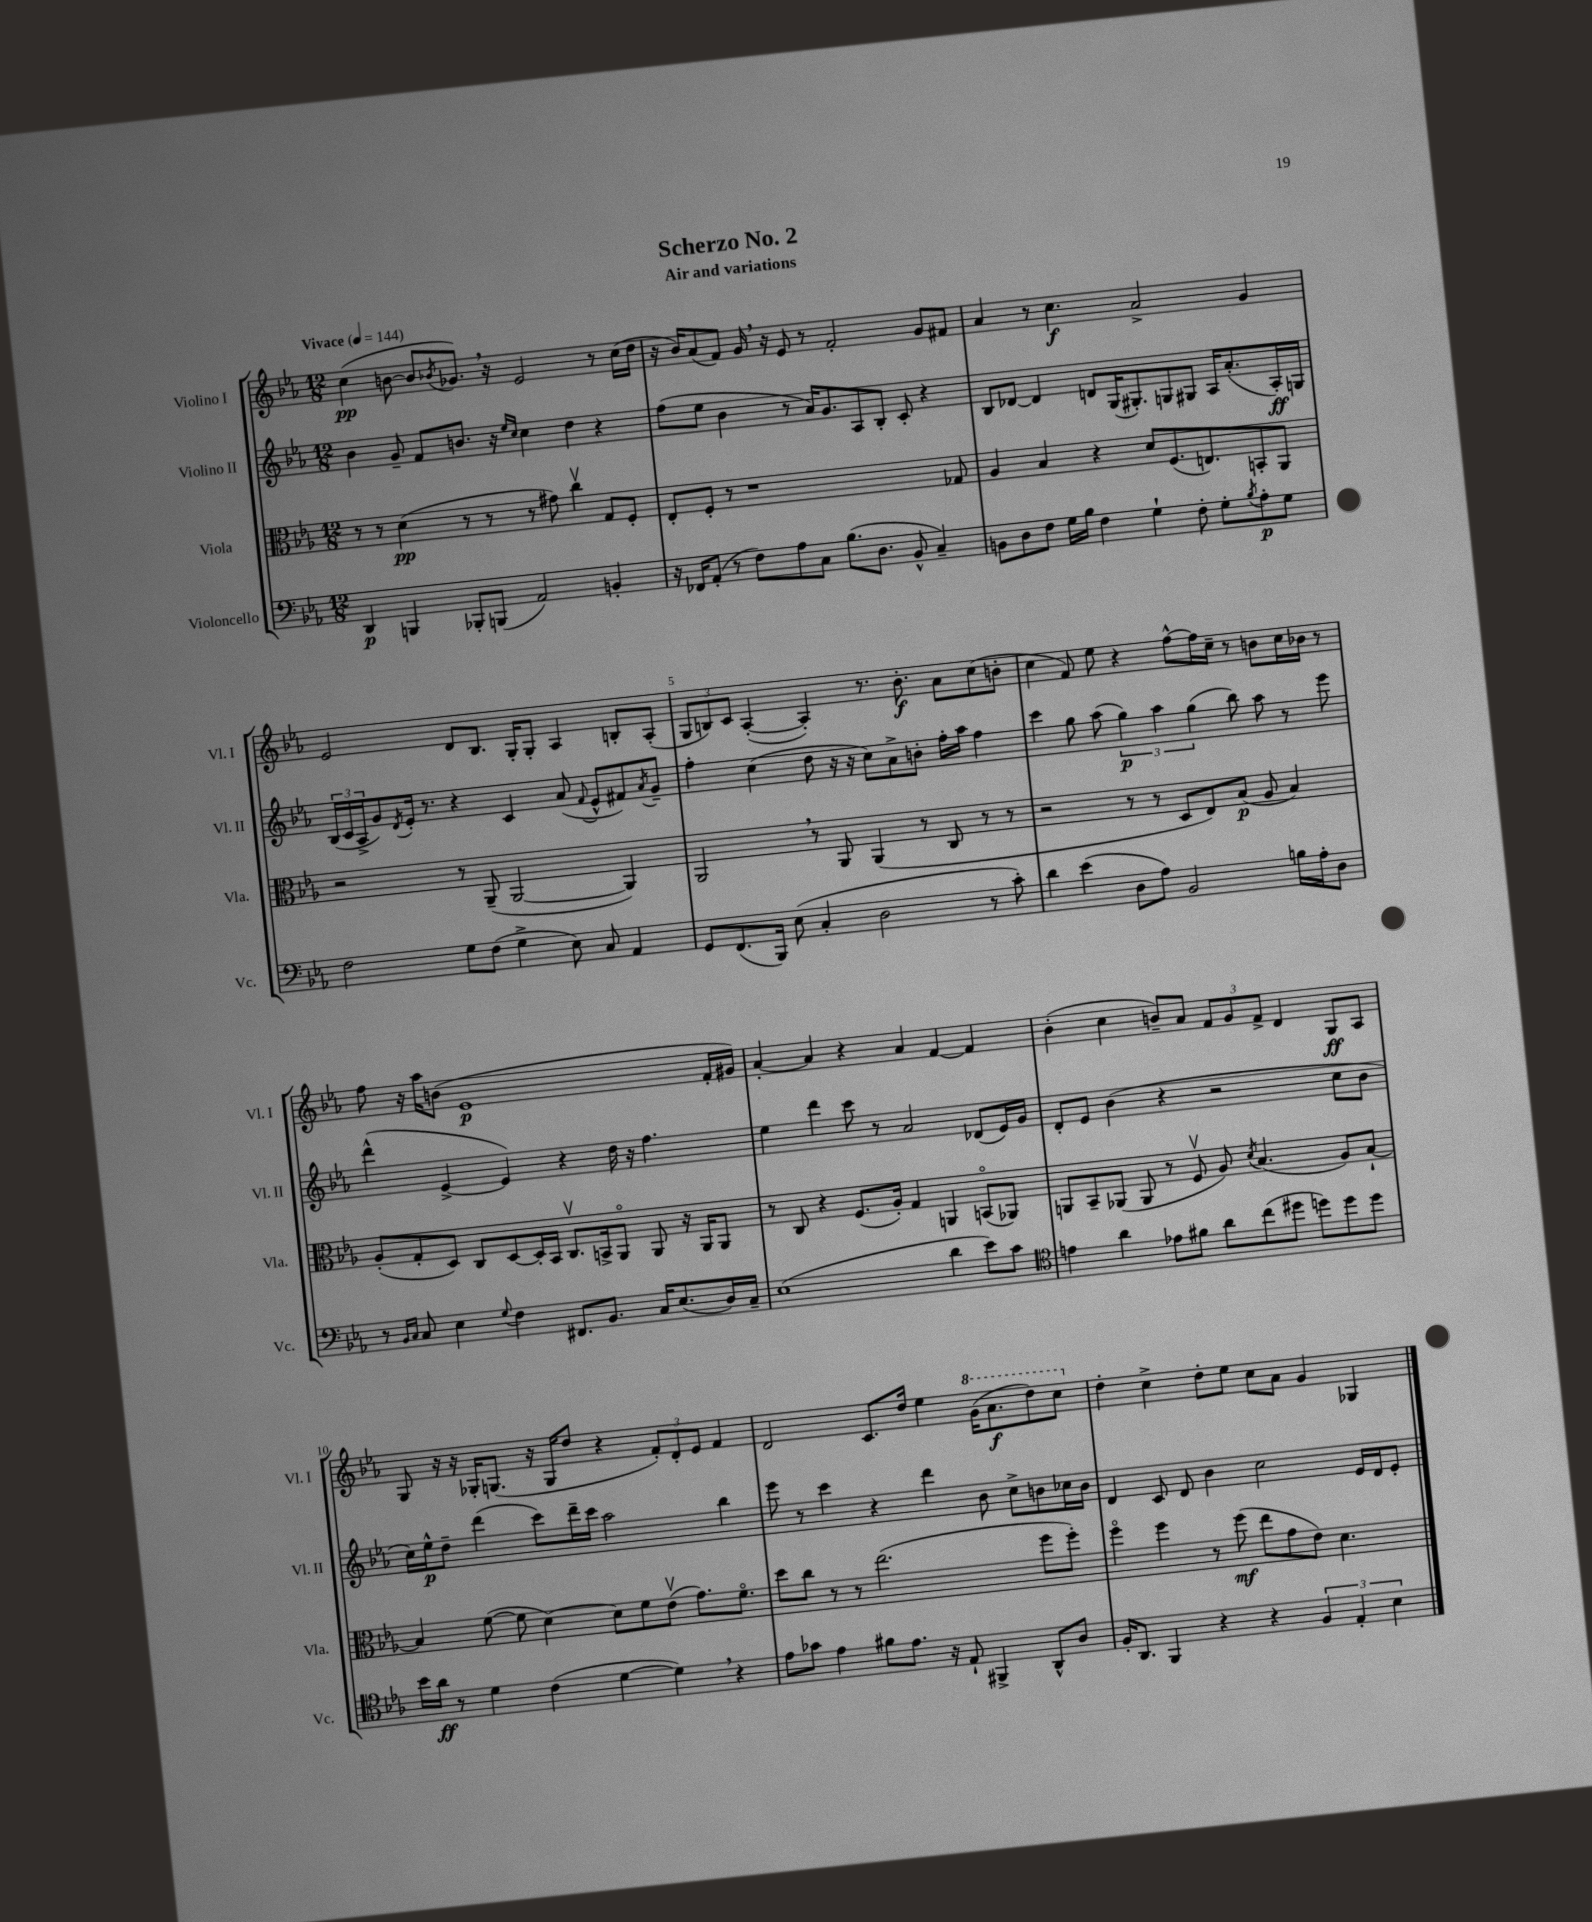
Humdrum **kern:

**kern	**dynam	**kern	**dynam	**kern	**dynam	**kern	**dynam
*part4	*part4	*part3	*part3	*part2	*part2	*part1	*part1
*staff4	*staff4	*staff3	*staff3	*staff2	*staff2	*staff1	*staff1
*I"Violoncello	*	*I"Viola	*	*I"Violino II	*	*I"Violino I	*
*I'Vc.	*	*I'Vla.	*	*I'Vl. II	*	*I'Vl. I	*
*clefF4	*	*clefC3	*	*clefG2	*	*clefG2	*
*k[b-e-a-]	*	*k[b-e-a-]	*	*k[b-e-a-]	*	*k[b-e-a-]	*
*M12/8	*	*M12/8	*	*M12/8	*	*M12/8	*
*MM144	*	*MM144	*	*MM144	*	*MM144	*
=1	=1	=1	=1	=1	=1	=1	=1
!	!	!	!	!	!	!LO:TX:a:B:t=Vivace	!
4DD/	p	8r	.	4b-\	.	(4cc\	pp
.	.	8r	.	.	.	.	.
4BBBn/	.	(4d\	pp	8g~/	.	[8bn\	.
.	.	.	.	8f/L	.	8b/L]	.
.	.	.	.	.	.	8qb-X/	.
8BBB-X'/L	.	8r	.	8.bn/J	.	8.g-X,/J)	.
(8BBBn/J	.	8r	.	.	.	.	.
.	.	.	.	16r	.	16r	.
.	.	.	.	16qqee-/LL	.	.	.
.	.	.	.	16qqcc/JJ	.	.	.
2AA-/)	.	8r	.	4cc\	.	2e-/	.
.	.	8g#X\)	.	.	.	.	.
.	.	4ccv\	.	4dd\	.	.	.
4BBn'/	.	8G/L	.	4r	.	8r	.
.	.	8F'/J	.	.	.	(16cc\LL	.
.	.	.	.	.	.	16dd\JJ	.
=2	=2	=2	=2	=2	=2	=2	=2
16r	.	8E-'/L	.	(8ff\L	.	16r	.
16FF-X/KL	.	.	.	.	.	16b-/KL)	.
(8AA-'/J	.	8F'/J	.	8ee-\J	.	(8a-/	.
8r	.	8r	.	4b-\	.	8f/J)	.
8F\L)	.	1r	.	.	.	16g,/	.
.	.	.	.	.	.	16r	.
8A-\	.	.	.	8r	.	8e-/	.
8C\J	.	.	.	16a-/KL)	.	8r	.
.	.	.	.	8.g/	.	.	.
(8.B-\L	.	.	.	.	.	2f'/	.
.	.	.	.	8A-/	.	.	.
8.D\J	.	.	.	.	.	.	.
.	.	.	.	8B-'/J	.	.	.
8BB-^^/	.	.	.	8c'/	.	.	.
4C~/)	.	.	.	4r	.	8g/L	.
.	.	8G-X/	.	.	.	8f#X/J	.
=3	=3	=3	=3	=3	=3	=3	=3
8BBn\L	.	4A-/	.	8B-/L	.	4a-/	.
8D\	.	.	.	[8d-X/J	.	.	.
8F\J	.	4B-/	.	4d-/]	.	8r	.
16G\LL	.	.	.	.	.	4.cc\	f
16B-\JJ	.	.	.	.	.	.	.
4F\	.	4r	.	8dn/L	.	.	.
.	.	.	.	(16G/K	.	.	.
.	.	.	.	8.G#X'/)	.	.	.
4G`\	.	8d/L	.	.	.	2a-^/	.
.	.	(8.F/	.	8Gn/	.	.	.
8F'\	.	.	.	8G#X/J	.	.	.
.	.	8.En/)	.	.	.	.	.
8G'\L	.	.	.	16A-/KL	.	.	.
.	.	.	.	(8.a-'/	.	.	.
8qB-/	.	.	.	.	.	.	.
8A-'\	p	8BBn'/	.	.	.	4g/	.
8G\J	.	8AA-/J	.	16A-'/L)	ff	.	.
.	.	.	.	16Gn/JJ	.	.	.
!!LO:LB:g=z
=4	=4	=4	=4	=4	=4	=4	=4
2F\	.	2r	.	(24B-/LL	.	2e-/	.
.	.	.	.	24c/	.	.	.
.	.	.	.	24A-^/J	.	.	.
.	.	.	.	8g/)	.	.	.
.	.	.	.	8qd/	.	.	.
.	.	.	.	16e-'/Jk	.	.	.
.	.	.	.	8.r	.	.	.
8G\L	.	8r	.	4r	.	8d/L	.
(8F\J	.	(8AA-~/	.	.	.	8.B-/J	.
4G^\	.	[2AA-/	.	4c/	.	.	.
.	.	.	.	.	.	16G'/KL	.
.	.	.	.	.	.	8G'/J	.
8E-\)	.	.	.	(8a-/	.	4A-/	.
.	.	.	.	8qqf/	.	.	.
8C/	.	.	.	8e-^^/L	.	.	.
4AA-/	.	4AA-/])	.	8f#X/)	.	8Bn'/L	.
.	.	.	.	8qa-/	.	.	.
.	.	.	.	8g~/J	.	(8A-'/J	.
=5	=5	=5	=5	=5	=5	=5	=5
8GG/L	.	2AA-,/	.	4ff'\	.	12G/L	.
.	.	.	.	.	.	12Bn/)	.
(8.FF/	.	.	.	.	.	.	.
.	.	.	.	.	.	12c/J	.
.	.	.	.	(4cc\	.	([4A-'/	.
16BBB-/Jk)	.	.	.	.	.	.	.
(8E-\	.	.	.	.	.	.	.
4C'/	.	8r	.	8dd\	.	4A-'/])	.
.	.	8AA-/	.	16r	.	.	.
.	.	.	.	16r	.	.	.
2D\	.	(4AA-/	.	8cc\L)	.	8.r	.
.	.	.	.	8a-^\	.	.	.
.	.	.	.	.	.	8.b-'\	f
.	.	8r	.	8bn'\J	.	.	.
.	.	8C/	.	16ff'\LL	.	8a-\L	.
.	.	.	.	16aa-\JJ	.	.	.
8r	.	8r	.	4ff\	.	(8cc\	.
8c'\)	.	8r	.	.	.	8bn'\J	.
=6	=6	=6	=6	=6	=6	=6	=6
4d\	.	2r	.	4ccc\	.	4cc\	.
(4e-\	.	.	.	8gg\	.	8f/)	.
.	.	.	.	(8aa-\	.	8ee-\	.
8D\L	.	8r	.	6gg\)	p	4r	.
8A-\J)	.	8r	.	.	.	.	.
.	.	.	.	6aa-\	.	.	.
2BB-/	.	8D/L	.	.	.	[8ff^^\L	.
.	.	.	.	(6gg\	.	.	.
.	.	8E-/)	.	.	.	16ff\L]	.
.	.	.	.	.	.	16cc~\JJ	.
.	.	(8B-/J	p	8bb-\)	.	8r	.
.	.	8A-/	.	8aa-\	.	8bn\L	.
16Bn\LL	.	4B-/)	.	8r	.	16cc\L	.
16A-'\J	.	.	.	.	.	16b-X\JJ	.
8D\J	.	.	.	8eee-\	.	8r	.
!!LO:LB:g=z
=7	=7	=7	=7	=7	=7	=7	=7
8r	.	(8A-'/L	.	(4ddd^^\	.	8ff\	.
16qqBB-/LL	.	.	.	.	.	.	.
16qqC/JJ	.	.	.	.	.	.	.
8C/	.	8G'/	.	.	.	16r	.
.	.	.	.	.	.	16aa-\KL	.
4E-\	.	8D/J)	.	[4e-^/	.	(8bn\J	.
.	.	8C/L	.	.	.	1e-	p
8qqG/	.	.	.	.	.	.	.
4F\	.	[8D/	.	4e-/])	.	.	.
.	.	16D'/L]	.	.	.	.	.
.	.	16BB-/JJ	.	.	.	.	.
8.FF#X/L	.	8.Cv/L	.	4r	.	.	.
8.BB-/J	.	16BBn^/k	.	.	.	.	.
.	.	8AA-/J	.	16dd\	.	.	.
.	.	.	.	16r	.	.	.
16C/KL	.	8AA-/	.	4.ff\	.	.	.
(8.E-/	.	.	.	.	.	.	.
.	.	16r	.	.	.	.	.
.	.	16AA-/KL	.	.	.	.	.
16D/L)	.	8AA-/J	.	.	.	16f'/LL	.
16C~/JJ	.	.	.	.	.	16g#X/JJ)	.
=8	=8	=8	=8	=8	=8	=8	=8
(1E-	.	8r	.	4ee-\	.	[4a-'/	.
.	.	8C/	.	.	.	.	.
.	.	4r	.	4ddd\	.	4a-/]	.
.	.	(8.F/L	.	8ccc\	.	4r	.
.	.	.	.	8r	.	.	.
.	.	16A-'/Jk)	.	.	.	.	.
.	.	4G/	.	2a-/	.	4a-/	.
4d\	.	4AAn/	.	.	.	[4f/	.
8e-\L)	.	(8BBn/L	.	(8d-X/L	.	4f/]	.
8c\J	.	8AA-X/J)	.	16e-/L)	.	.	.
.	.	.	.	16g/JJ	.	.	.
=9	=9	=9	=9	=9	=9	=9	=9
*clefC4	*	*	*	*	*	*	*
4en\	.	8AAn/L	.	8d'/L	.	(4b-'\	.
.	.	8BB-~/	.	8e-/J	.	.	.
4a-\	.	(8AA-X/J	.	(4b-\	.	4cc\	.
.	.	8AA-/	.	.	.	.	.
8e-X\L	.	8r	.	4r	.	8bn~/L)	.
8f#X\J	.	8Fv/	.	.	.	8a-/J	.
8a-\L	.	8A-/)	.	2r	.	12f/L	.
.	.	.	.	.	.	12g/	.
.	.	8qd/	.	.	.	.	.
(8cc\	.	(4.B-/	.	.	.	.	.
.	.	.	.	.	.	12f^/J	.
8dd#X\J	.	.	.	.	.	4d/	.
8ddn\L)	.	.	.	.	.	.	.
8dd\	.	8A-/L)	.	8cc\L	.	8G/L	ff
8dd\J	.	[8B-`/J	.	8b-\J	.	8A-/J	.
!!LO:LB:g=z
=10	=10	=10	=10	=10	=10	=10	=10
16b-\LL	.	4B-/]	.	16cc\LL)	.	8G/	.
16a-\JJ	ff	.	.	16ee-^^\J	p	.	.
8r	.	.	.	8dd~\J	.	16r	.
.	.	.	.	.	.	16r	.
4d\	.	([8f\	.	(4ddd\	.	16G-X'/KL	.
.	.	.	.	.	.	(8.Gn/J	.
.	.	8f\]	.	.	.	.	.
(4c\	.	[4d\)	.	8ccc\L)	.	16r	.
.	.	.	.	.	.	16G/KL	.
.	.	.	.	16ddd~\L	.	8dd/J	.
.	.	.	.	16ccc\JJ	.	.	.
[4d\	.	8d\L]	.	2aa-\	.	4r	.
.	.	8f\	.	.	.	.	.
4d,\])	.	(8e-v\J	.	.	.	12f'/L)	.
.	.	.	.	.	.	12d'/	.
.	.	8.g\L)	.	.	.	.	.
.	.	.	.	.	.	12e-/J	.
4r	.	.	.	4bb-\	.	4f/	.
.	.	8.f\J	.	.	.	.	.
=11	=11	=11	=11	=11	=11	=11	=11
8e-\L	.	8dd\L	.	8eee-\	.	2d/	.
8g-X\J	.	8cc\J	.	8r	.	.	.
4e-\	.	8r	.	4ccc\	.	.	.
.	.	8r	.	.	.	.	.
8f#X\L	.	(2.ee-\	.	4r	.	8.c/L	.
8.e-\J	.	.	.	.	.	.	.
.	.	.	.	.	.	16dd/Jk	.
.	.	.	.	4ddd\	.	4ee-\	.
16r	.	.	.	.	.	.	.
8E-`/	.	.	.	.	.	.	.
*	*	*	*	*	*	*8va	*
4FF#X^/	.	.	.	8b-\	.	(16gg\KL	.
.	.	.	.	.	.	8.aa-\	f
.	.	.	.	8cc^\L	.	.	.
8AA-^^/L	.	8ff\L	.	8bn\	.	8ddd\)	.
8A-/J	.	8ff'\J)	.	16cc-X\L	.	8ccc\J	.
.	.	.	.	16b\JJ	.	.	.
=12	=12	=12	=12	=12	=12	=12	=12
*	*	*	*	*	*	*X8va	*
16F'/KL	.	4ff\	.	4d/	.	4dd'\	.
8.AA-/J	.	.	.	.	.	.	.
4FF/	.	4ff\	.	8c/	.	4cc^\	.
.	.	.	.	8d/	.	.	.
4r	.	8r	.	4b-\	.	8dd'\L	.
.	.	(8ff\	mf	.	.	8ee-\J	.
4r	.	8ee-\L	.	2cc\	.	8cc\L	.
.	.	8g\	.	.	.	8a-\J	.
6F/	.	8e-\J)	.	.	.	4g/	.
.	.	4.d\	.	.	.	.	.
6E-'/	.	.	.	.	.	.	.
.	.	.	.	16e-/LL	.	4G-X/	.
.	.	.	.	16d/J	.	.	.
6B-\	.	.	.	.	.	.	.
.	.	.	.	8e-'/J	.	.	.
==	==	==	==	==	==	==	==
*-	*-	*-	*-	*-	*-	*-	*-
